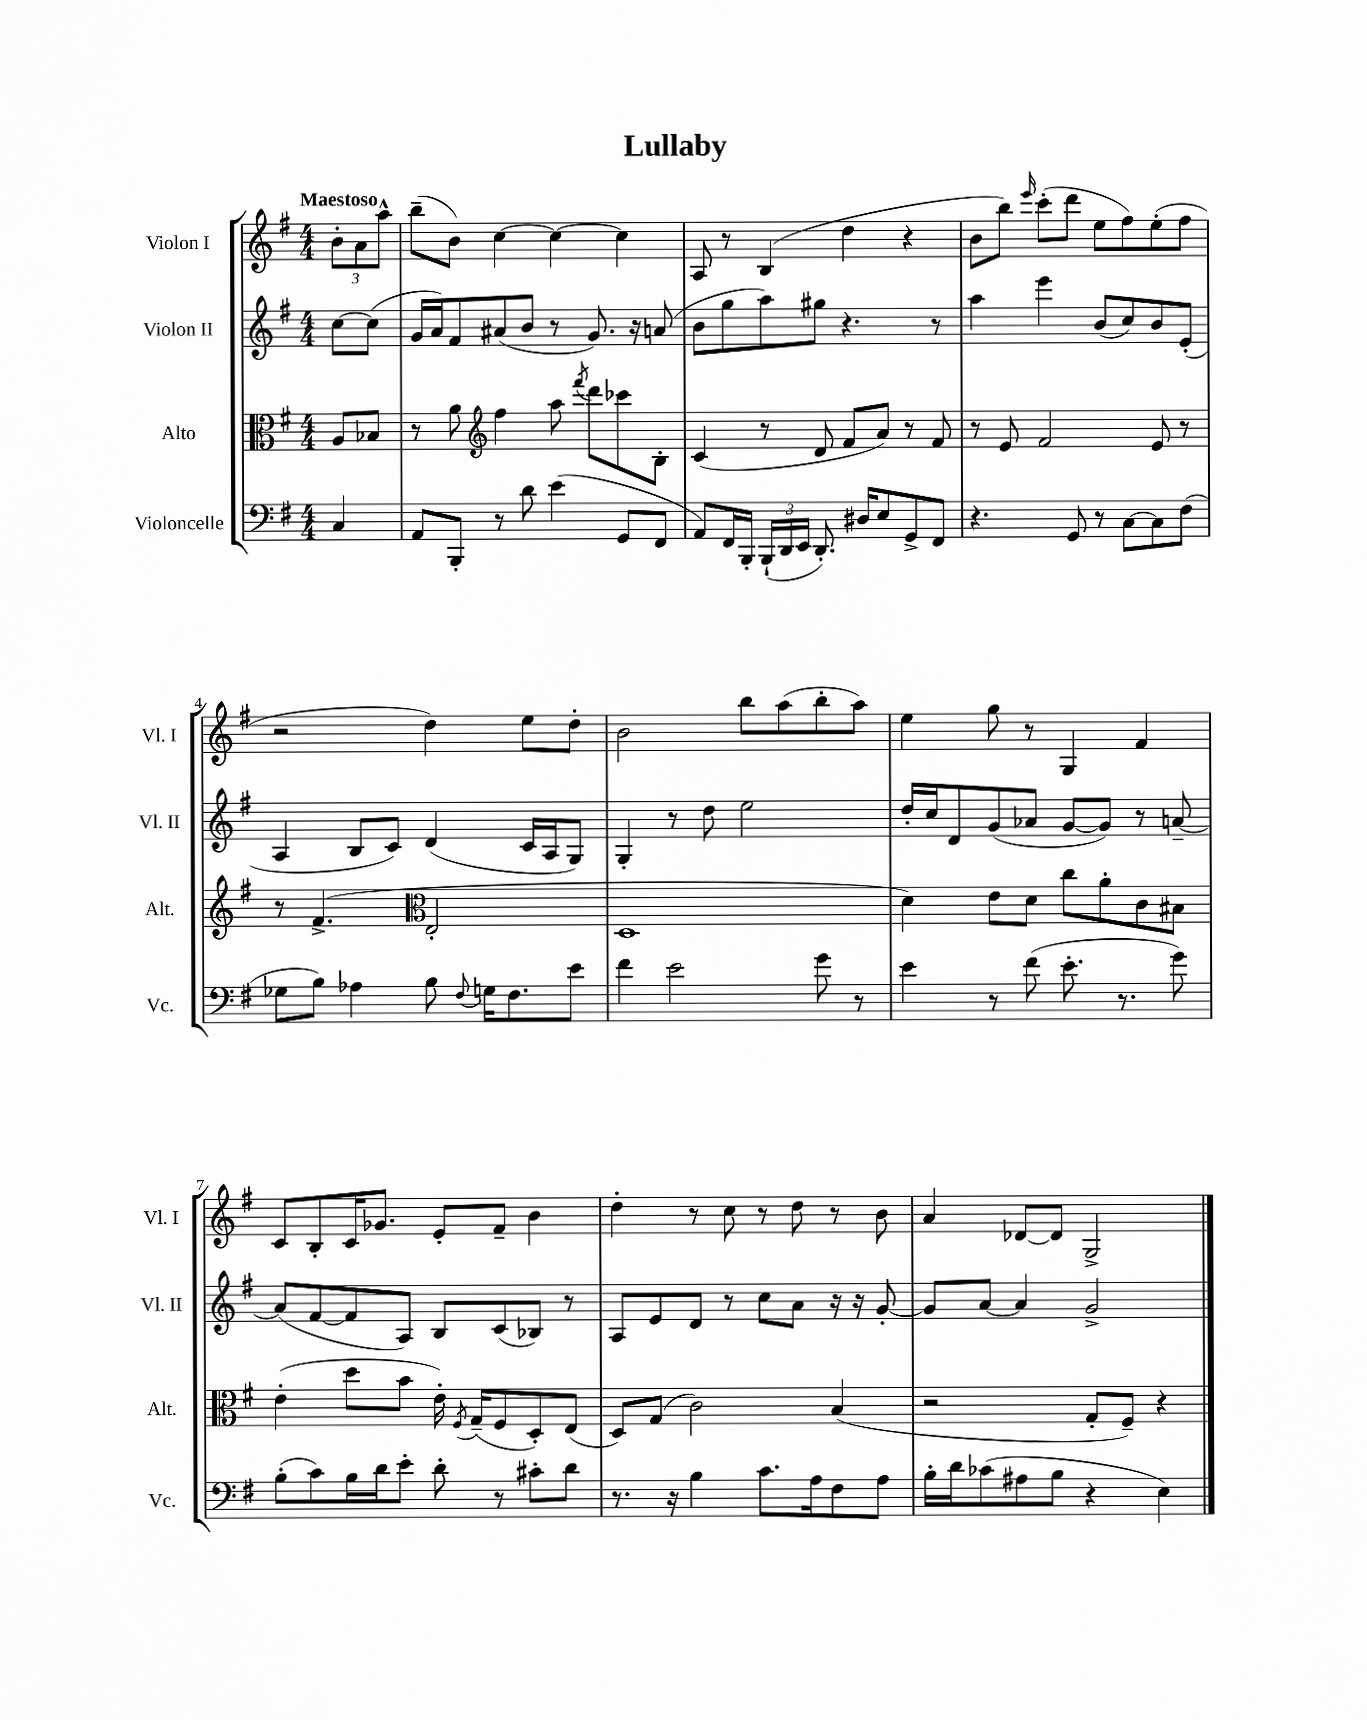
\header { title = "Lullaby" }
<<
\new StaffGroup <<
\new Staff = "s0" \with { instrumentName = "Violon I" shortInstrumentName = "Vl. I" } {
    \clef treble \key g \major \numericTimeSignature \time 4/4 \partial 4 \tempo "Maestoso"
    \autoBeamOff \tuplet 3/2 { b'8[-. a'8 a''8]-^ } |
    b''8[--( b'8]) c''4~ c''4~ c''4 |
    a8 r8 b4( d''4 r4 |
    b'8[ b''8]) \grace { e'''16 } c'''8[-.( d'''8] e''8[ fis''8) e''8-.( fis''8] |
    r2 d''4) e''8[ d''8]-. |
    b'2 b''8[ a''8( b''8-. a''8]) |
    e''4 g''8 r8 g4 fis'4 |
    c'8[ b8-. c'16 ges'8.] e'8[-. fis'8]-- b'4 |
    d''4-. r8 c''8 r8 d''8 r8 b'8 |
    a'4 des'8[~ des'8] g2-> \bar "|." |
}
\new Staff = "s1" \with { instrumentName = "Violon II" shortInstrumentName = "Vl. II" } {
    \clef treble \key g \major \numericTimeSignature \time 4/4 \partial 4
    \autoBeamOff c''8[~ c''8]( |
    g'16[ a'16) fis'8 ais'8( b'8] r8 g'8.) r16 a'8( |
    b'8[ g''8 a''8) gis''8] r4. r8 |
    a''4 e'''4 b'8[( c''8) b'8 e'8]-.( |
    a4 b8[ c'8]) d'4( c'16[ a16 g8]) |
    g4-. r8 d''8 e''2 |
    d''16[-. c''16 d'8 g'8( aes'8] g'8[~ g'8]) r8 a'8~-- |
    a'8[( fis'8~ fis'8 a8]) b8[ c'8( bes8]) r8 |
    a8[ e'8 d'8] r8 c''8[ a'8] r16 r16 g'8~-. |
    g'8[ a'8]~ a'4 g'2-> \bar "|." |
}
\new Staff = "s2" \with { instrumentName = "Alto" shortInstrumentName = "Alt." } {
    \clef alto \key g \major \numericTimeSignature \time 4/4 \partial 4
    \autoBeamOff a8[ bes8] |
    r8 a'8 \clef treble fis''4 a''8 \acciaccatura { fis'''8 } d'''8[ ces'''8 b8]-. |
    c'4( r8 d'8 fis'8[ a'8]) r8 fis'8 |
    r8 e'8 fis'2 e'8 r8 |
    r8 fis'4.->( \clef alto e2-. |
    d1 |
    d'4) e'8[ d'8] c''8[ a'8-. c'8 bis8] |
    e'4-.( d''8[ b'8] e'16-.) \acciaccatura { fis8 } g16[--( fis8 d8-.) e8]( |
    d8[) g8]( c'2) b4( |
    r2 g8[-. fis8]--) r4 \bar "|." |
}
\new Staff = "s3" \with { instrumentName = "Violoncelle" shortInstrumentName = "Vc." } {
    \clef bass \key g \major \numericTimeSignature \time 4/4 \partial 4
    \autoBeamOff c4 |
    a,8[ b,,8]-. r8 d'8 e'4( g,8[ fis,8] |
    a,8[) fis,16 b,,16]-. \tuplet 3/2 { b,,16[-!( d,16 e,16] } d,8.-.) dis16[ e8 g,8-> fis,8] |
    r4. g,8 r8 c8[~ c8 fis8]( |
    ges8[ b8]) aes4 b8 \appoggiatura { fis8 } g16[ fis8. e'8] |
    fis'4 e'2 g'8 r8 |
    e'4 r8 fis'8( e'8.-. r8. g'8) |
    b8[-.( c'8) b16 d'16 e'8]-. d'8-. r8 cis'8[-. d'8] |
    r8. r16 b4 c'8.[ a16 fis8 a8] |
    b16[-. d'16 ces'8( ais8 b8] r4 e4) \bar "|." |
}
>>
>>
